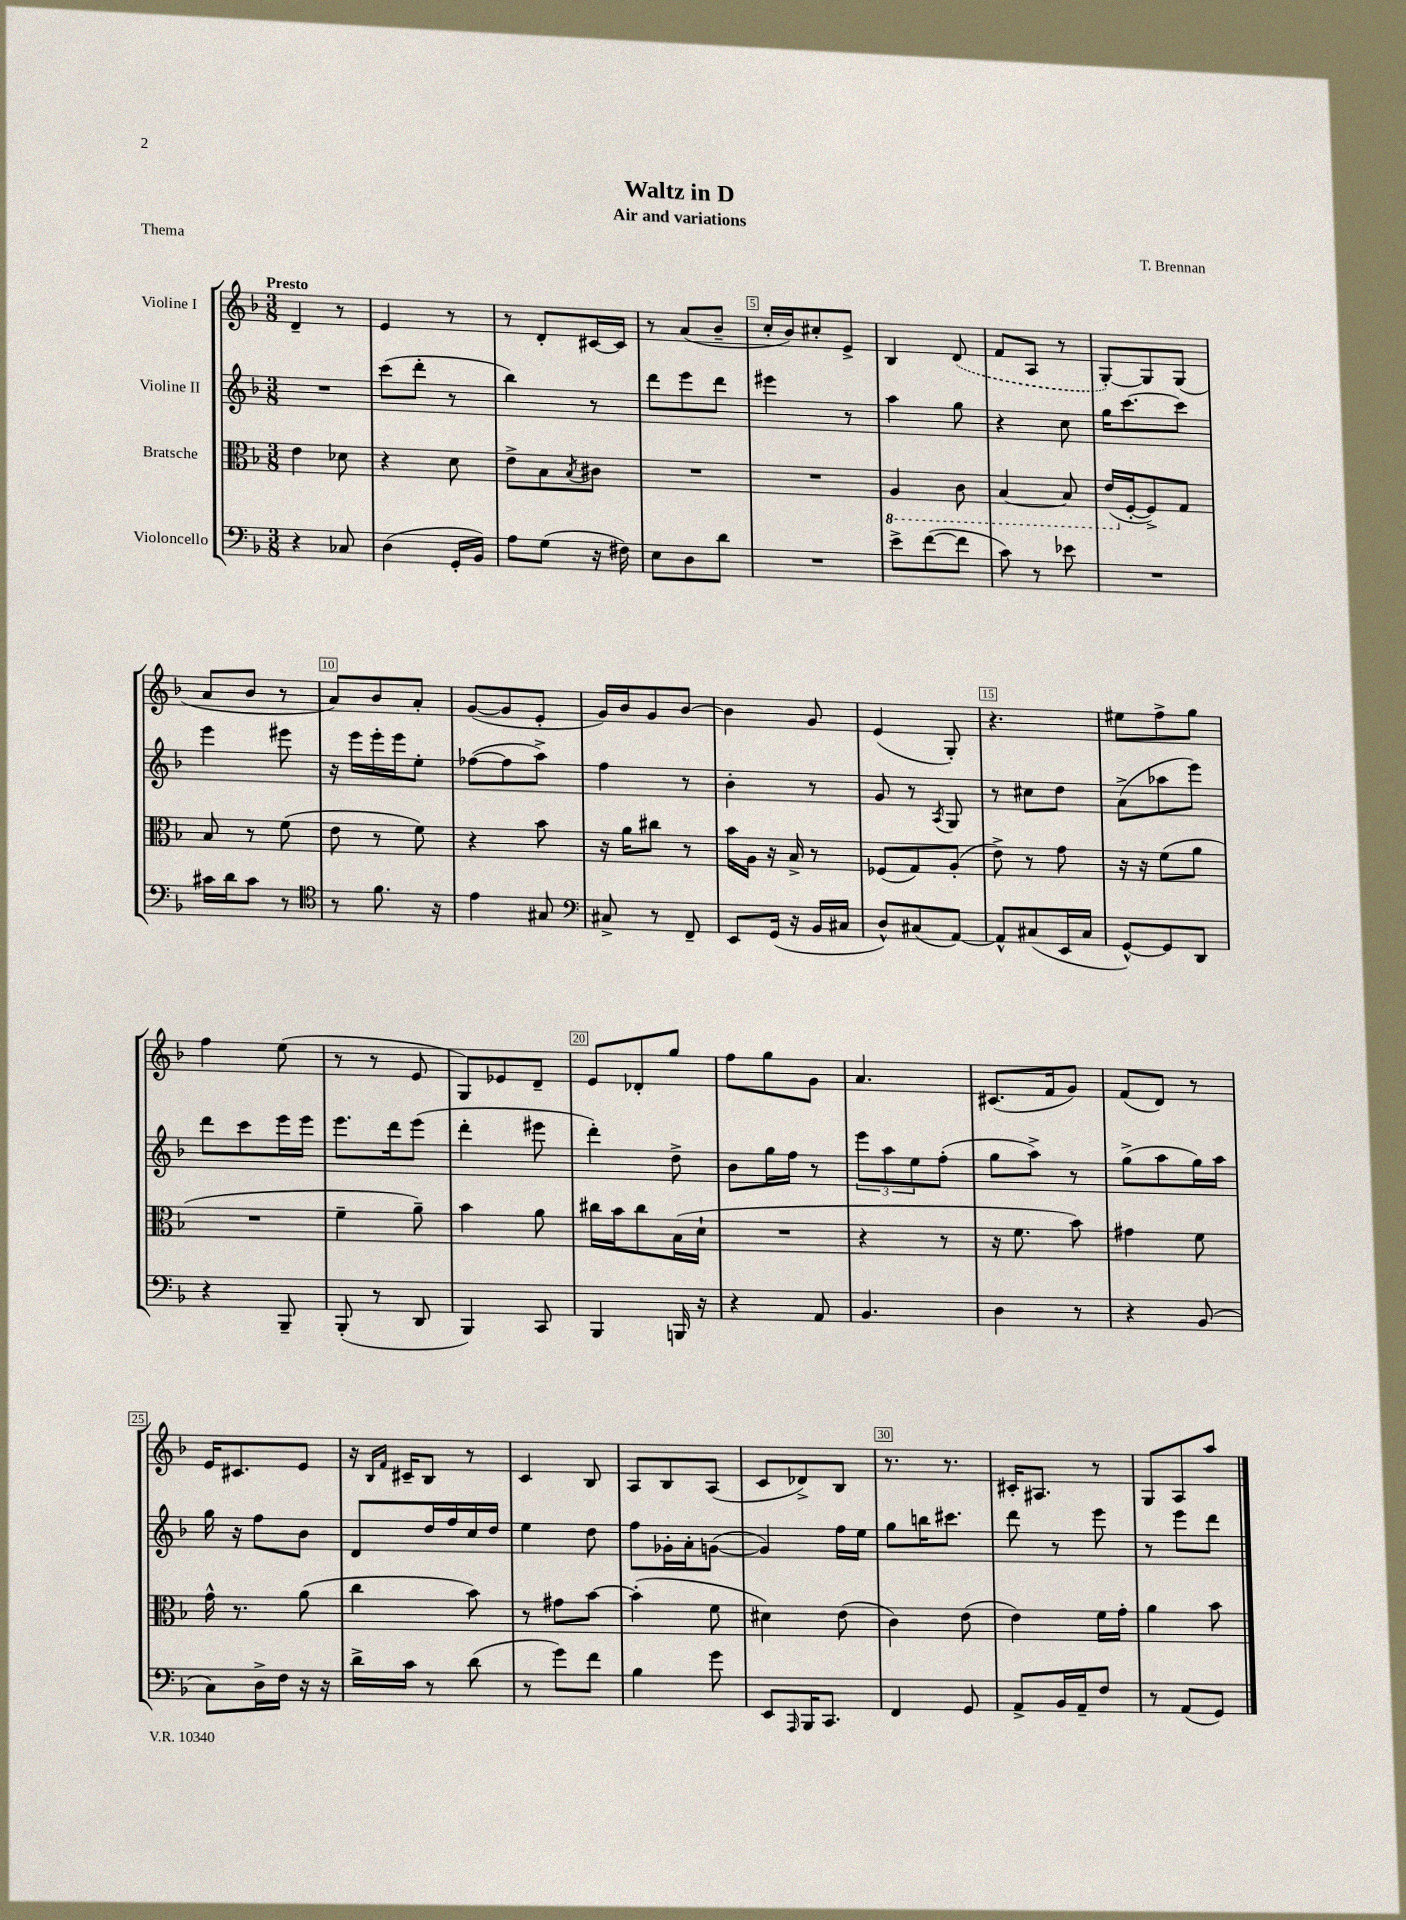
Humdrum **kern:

**kern	**kern	**kern	**kern
*part4	*part3	*part2	*part1
*staff4	*staff3	*staff2	*staff1
*I"Violoncello	*I"Bratsche	*I"Violine II	*I"Violine I
*clefF4	*clefC3	*clefG2	*clefG2
*k[b-]	*k[b-]	*k[b-]	*k[b-]
*M3/8	*M3/8	*M3/8	*M3/8
=1	=1	=1	=1
!	!	!	!LO:TX:a:B:t=Presto
4r	4e\	4.r	4d~/
8C-X/	8d-X\	.	8r
=2	=2	=2	=2
(4D\	4r	(8ccc\L	4e/
.	.	8ddd'\J	.
16GG'/LL	8d\	8r	8r
16BB-/JJ)	.	.	.
=3	=3	=3	=3
8A\L	8e^\L	4bb-\)	8r
(8G\J	8B-\	.	8d'/L
.	8qB-/	.	.
16r	8c#X\J	8r	[16c#X/L
16F#X\)	.	.	16c#/JJ]
=4	=4	=4	=4
8E\L	4.r	8ddd\L	8r
8D\	.	8eee\	(8a/L
8d\J	.	8ddd\J	8b-~/J
=5	=5	=5	=5
4.r	4.r	4eee#X\	16cc'/LL
.	.	.	16b-/J)
.	.	.	8cc#X'/
.	.	8r	8e^/J
=6	=6	=6	=6
*	*8ba	*	*
8e^\L	4AA/	4aa\	4B-/
([8f\	.	.	.
8f\J]	8C\	8gg\	(8d/
=7	=7	=7	=7
8c\)	[4BB-/	4r	8f/L
8r	.	.	8A/J
8e-X\	8BB-/]	8cc\	8r
=8	=8	=8	=8
4.r	(16E/LL	16gg\KL	[8G'/L)
*	*X8ba	*	*
.	[16F'/J	[8.ccc\	.
.	8F^/])	.	8G/]
.	8G/J	8ccc\J]	(8G/J
!!LO:LB:g=z
=9	=9	=9	=9
16c#X\LL	8B-/	4eee\	8a/L
16d\J	.	.	.
8c#\J	8r	.	8b-/J
8r	(8f\	8eee#X\	8r
=10	=10	=10	=10
*clefC4	*	*	*
8r	8e\	16r	8a/L)
.	.	16eee\LL	.
8.f\	8r	16eee'\	8b-/
.	.	16eee\J	.
.	8f\)	8ee'\J	8a'/J
16r	.	.	.
=11	=11	=11	=11
4e\	4r	([8ff-X\L	([8g/L
.	.	8ff-\]	8g/]
8G#X/	8b-\	8aa^\J)	8e'/J
=12	=12	=12	=12
*clefF4	*	*	*
8C#X^/	16r	4ff\	16g/LL)
.	16a\KL	.	16b-/J
8r	8cc#X\J	.	8g/
8FF~/	8r	8r	[8b-/J
=13	=13	=13	=13
8EE/L	16b-\LL	4b-'\	4b-\]
.	16A\JJ	.	.
(16GG/Jk	16r	.	.
16r	16B-^/	.	.
16BB-/LL	8r	8r	8g/
16C#X/JJ	.	.	.
=14	=14	=14	=14
8D^^/L)	(8F-X/L	8g/	(4e/
(8C#X/	8G/)	8r	.
.	.	8qA/	.
[8AA/J)	(8A'/J	8G/	8G'/)
=15	=15	=15	=15
8AA^^/L]	8e^\)	8r	4.r
(8C#X/	8r	8cc#X\L	.
16EE/L	8g\	8dd\J	.
16C#/JJ	.	.	.
=16	=16	=16	=16
[8GG^^/L)	16r	(8a^\L	8ee#X\L
.	16r	.	.
8GG/]	(8f\L	8aa-X\	8ff^\
8DD/J	8a\J	8eee\J)	8gg\J
!!LO:LB:g=z
=17	=17	=17	=17
4r	4.r	8ddd\L	4ff\
.	.	8ccc\	.
8BBB-~/	.	16eee\L	(8ee\
.	.	16eee\JJ	.
=18	=18	=18	=18
(8BBB-'/	4f~\	8.eee\L	8r
8r	.	.	8r
.	.	16ddd\k	.
8DD/	8a~\)	(8eee\J	8e/
=19	=19	=19	=19
4BBB-/)	4b-\	4ddd'\	8G/L)
.	.	.	8e-X/
8CC/	8a\	8eee#X\	8d~/J
=20	=20	=20	=20
4BBB-/	16cc#X\LL	4ddd'\)	8e/L
.	16b-\J	.	.
.	8cc#\	.	8d-X'/
16BBBn/	(16B-\L	8dd^\	8gg/J
16r	16d`\JJ	.	.
=21	=21	=21	=21
4r	4.r	8b-\L	8ff\L
.	.	16gg\L	8gg\
.	.	16ff\JJ	.
8AA/	.	8r	8g\J
=22	=22	=22	=22
4.BB-/	4r	12eee\L	4.a/
.	.	12aa\	.
.	.	12ee\	.
.	8r	(8ff'\J	.
=23	=23	=23	=23
4D\	16r	8gg\L	(8.c#X/L
.	8.f\	.	.
.	.	8aa^\J)	.
.	.	.	16f/k
8r	8b-\)	8r	8g/J)
=24	=24	=24	=24
4r	4g#X\	(8gg^\L	(8f/L
.	.	8aa\	8d/J)
(8BB-/	8f\	16gg\L)	8r
.	.	16aa\JJ	.
!!LO:LB:g=z
=25	=25	=25	=25
8C\L)	16g^^\	16gg\	16e/KL
.	8.r	16r	8.c#X/
16D^\L	.	8ff\L	.
16F\JJ	.	.	.
16r	(8a\	8b-\J	8e/J
16r	.	.	.
=26	=26	=26	=26
16d^\LL	4cc\	8d/L	16r
.	.	.	16qqB-/LL
.	.	.	16qqf/JJ
16c\JJ	.	.	16c#X~/KL
8r	.	16dd/L	8B-/J
.	.	16ff/	.
(8d\	8b-\)	16cc/	8r
.	.	16dd/JJ	.
=27	=27	=27	=27
8r	8r	4ee\	4c/
8g\L)	8g#X\L	.	.
8f\J	[8b-\J	8dd\	8B-/
=28	=28	=28	=28
4B-\	(4b-'\]	8ff\L	8A/L
.	.	16g-X'\L	8B-/
.	.	16a'\J	.
8g\	8f\	([8gn\J	(8A/J
=29	=29	=29	=29
8EE/L	4d#X\)	4g/])	8c/L
16qqAAA/	.	.	.
16BBB-/K	.	.	8d-X^/)
8.CC/J	.	.	.
.	(8e\	16ff\LL	8B-/J
.	.	16ee\JJ	.
=30	=30	=30	=30
4FF/	4c\)	8gg\L	8.r
.	.	16bbn\K	.
.	.	8.ccc#X\J	8.r
8GG/	(8e\	.	.
=31	=31	=31	=31
8AA^/L	4e\)	8ddd\	16c#X'/KL
.	.	.	8.A#X/J
16BB-/L	.	8r	.
16AA~/J	.	.	.
8F/J	16f\LL	8eee\	8r
.	16g'\JJ	.	.
=32	=32	=32	=32
8r	4a\	8r	8G/L
(8AA/L	.	8eee\L	8A/
8GG/J)	8b-\	8ddd\J	8aa/J
==	==	==	==
*-	*-	*-	*-
